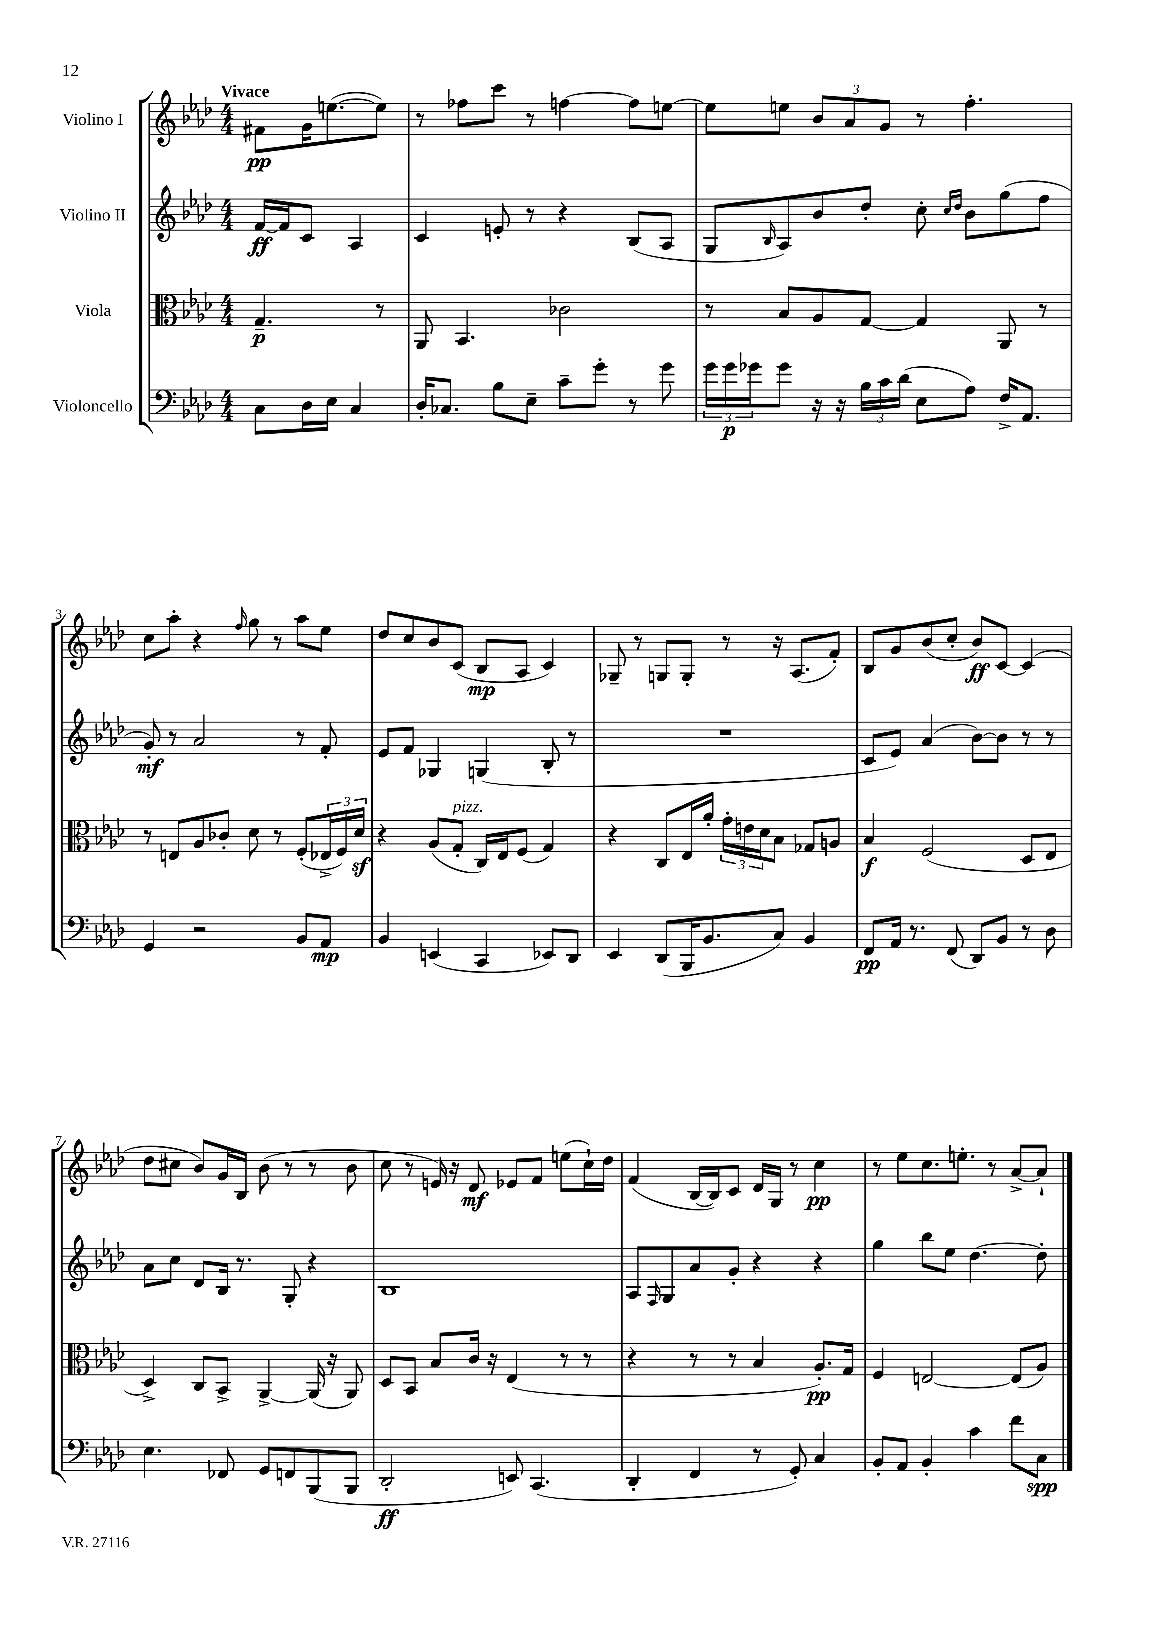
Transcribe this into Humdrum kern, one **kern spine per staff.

**kern	**kern	**kern	**kern
*staff4	*staff3	*staff2	*staff1
*clefF4	*clefC3	*clefG2	*clefG2
*k[b-e-a-d-]	*k[b-e-a-d-]	*k[b-e-a-d-]	*k[b-e-a-d-]
*M4/4	*M4/4	*M4/4	*M4/4
8C\L	4.G~/	[16f/LL	8f#\L
.	.	16f/]J	.
16D-\L	.	8c/J	16g\K
16E-\JJ	.	.	([8.ee\
4C/	.	4A-/	.
.	8r	.	8ee\]J)
=	=	=	=
16D-'/LK	8AA-/	4c/	8r
8.C-/J	.	.	.
.	4.BB-/	.	8ff-\L
8B-\L	.	8e'/	8ccc\J
8E-~\J	.	8r	8r
8c~\L	2c-\	4r	[4ff\
8g'\J	.	.	.
8r	.	(8B-/L	8ff\]L
8g\	.	8A-/J	[8ee\J
=	=	=	=
24g\LL	8r	8G/L	8ee\]L
24g\	.	.	.
24g-\J	.	.	.
.	.	16qqB-/	.
8g-\J	8B-/L	8A-/)	8ee\J
16r	8A-/	8b-/	12b-/L
16r	.	.	.
.	.	.	12a-/
24B-\LL	[8G/J	8dd-'/J	.
24c\	.	.	12g/J
(24d-\JJ	.	.	.
8E-\L	4G/]	8cc'\	8r
.	.	16qqcc/LL	.
.	.	16qqdd-/JJ	.
8A-\J)	.	8b-\L	4.ff'\
16F^/LK	8AA-/	(8gg\	.
8.AA-/J	.	.	.
.	8r	8ff\J	.
=	=	=	=
4GG/	8r	8g'/)	8cc\L
.	8E/L	8r	8aa-'\J
2r	8A-/	2a-/	4r
.	8c-'/J	.	.
.	.	.	16qqff/
.	8d-\	.	8gg\
.	8r	.	8r
8BB-/L	(8F'/L	8r	8aa-\L
8AA-/J	24E-^/L	8f'/	8ee-\J
.	24F/)	.	.
.	24d-/JJ	.	.
=	=	=	=
4BB-/	4r	8e-/L	8dd-/L
.	.	8f/J	8cc/
(4EE/	(8A-/L	4G-/	8b-/
.	8G'/J	.	(8c/J
4CC/	16C/LL)	(4G/	8B-/L
.	16E-/J	.	.
.	(8F/J	.	8A-/J
8EE-/L)	4G/)	8B-'/	4c/)
8DD-/J	.	8r	.
=	=	=	=
4EE-/	4r	1r	8G-~/
.	.	.	8r
(8DD-/L	8C/L	.	8G/L
16BBB-/K	16E-/L	.	8G'/J
8.BB-/	16a-'/JJ	.	.
.	24g'\LL	.	8r
.	24e\	.	.
.	24d-\J	.	.
8C/J)	8B-\J	.	16r
.	.	.	(8.A-/L
4BB-/	8G-/L	.	.
.	8A/J	.	8f'/J)
=	=	=	=
8FF/L	4B-/	8c/L	8B-/L
16AA-/Jk	.	8e-/J)	8g/
8.r	.	.	.
.	(2F/	(4a-/	(8b-/
(8FF/	.	.	8cc'/J
8DD-/L)	.	[8b-\L)	8b-/L)
8BB-/J	.	8b-\]J	[8c/J
8r	8D-/L	8r	(4c/]
8D-\	8E-/J	8r	.
=	=	=	=
4.E-\	4D-^/)	8a-\L	8dd-\L
.	.	8cc\J	8cc#\J
.	8C/L	8d-/L	8b-/L)
8FF-/	8BB-^/J	16B-/Jk	16g/L
.	.	8.r	16B-/JJ
8GG/L	[4AA-^/	.	(8b-\
8FF/	.	8G'/	8r
(8BBB-/	(16AA-/]	4r	8r
.	16r	.	.
8BBB-/J	8AA-/)	.	8b-\
=	=	=	=
2DD-'/	8D-/L	1B-	8cc\
.	8BB-/J	.	8r
.	8B-/L	.	16e/)
.	.	.	16r
.	16c/Jk	.	8d-/
.	16r	.	.
8EE/)	(4E-/	.	8e-/L
(4.CC/	.	.	8f/J
.	8r	.	(8ee\L
.	8r	.	16cc`\L)
.	.	.	16dd-\JJ
=	=	=	=
4DD-'/	4r	8A-/L	(4f/
.	.	16qqF/	.
.	.	8G/	.
4FF/	8r	8a-/	[16B-/LL
.	.	.	16B-/]J)
.	8r	8g'/J	8c/J
8r	4B-/	4r	16d-/LL
.	.	.	16G/JJ
8GG'/)	.	.	8r
4C/	8.A-'/L)	4r	4cc\
.	16G/Jk	.	.
=	=	=	=
8BB-'/L	4F/	4gg\	8r
8AA-/J	.	.	8ee-\L
4BB-'/	[2E/	8bb-\L	8.cc\
.	.	8ee-\J	.
.	.	.	8.ee'\J
4c\	.	[4.dd-\	.
.	.	.	8r
8f\L	(8E/]L	.	[8a-^/L
8C\J	8A-/J)	8dd-'\]	8a-`/]J
==	==	==	==
*-	*-	*-	*-
